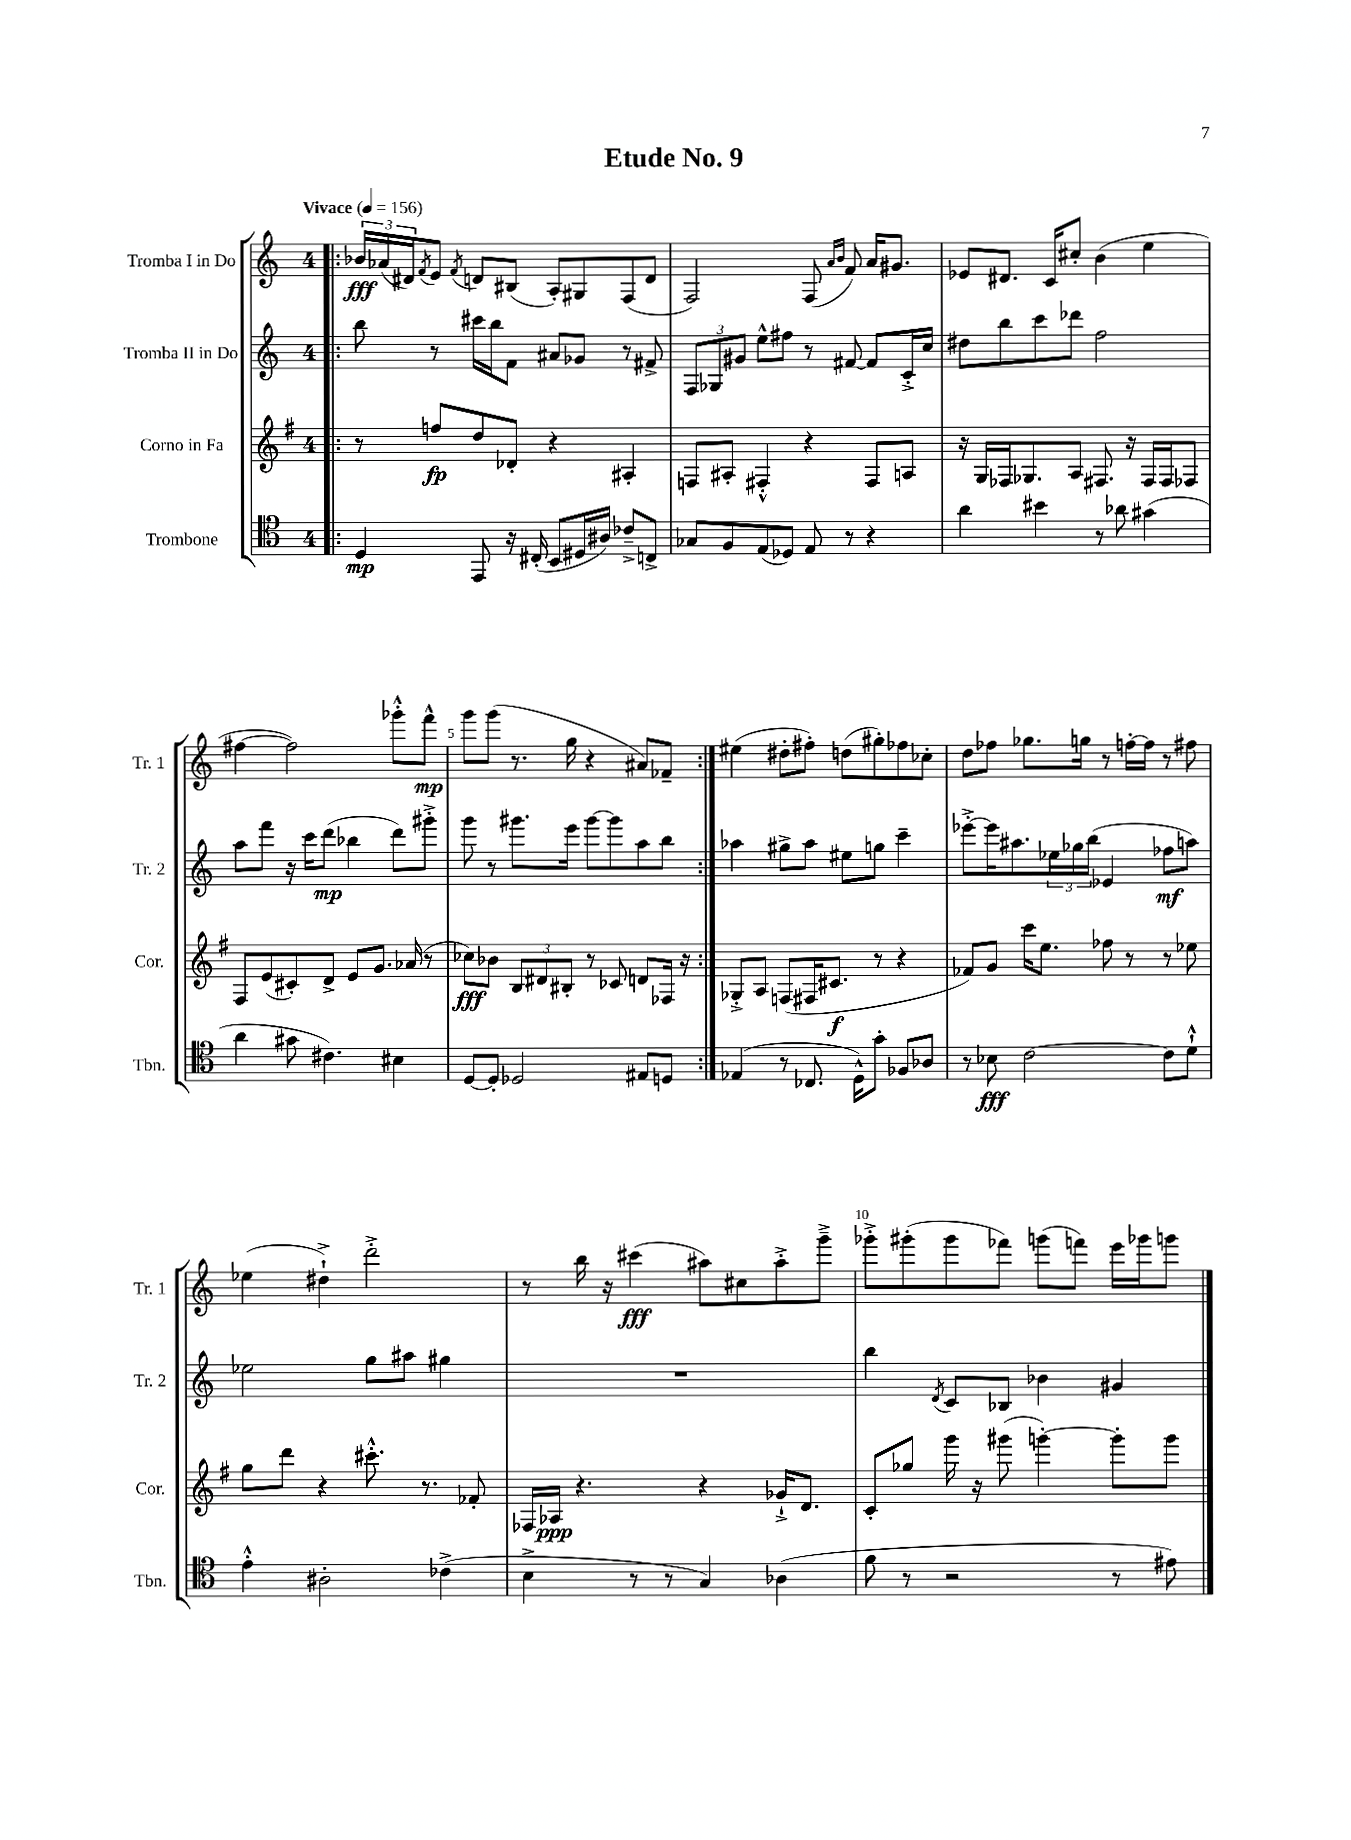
\header { title = "Etude No. 9" }
<<
\new StaffGroup <<
\new Staff = "s0" \with { instrumentName = "Tromba I in Do" shortInstrumentName = "Tr. 1" } {
    \clef treble \key c \major \once \override Staff.TimeSignature.style = #'single-digit \time 4/4 \tempo "Vivace" 4 = 156
    \repeat volta 2 { \bar ".|:" \tuplet 3/2 { bes'16\fff aes'16( dis'16) } \acciaccatura { f'8 } e'8 \acciaccatura { f'8 } d'8 bis8( a8-.) gis8 f8( d'8 |
    f2) f8( \grace { a'16 b'16 } f'8) a'16 gis'8. |
    ees'8 dis'8. c'16 cis''8-. b'4( e''4 |
    fis''4~ fis''2) ges'''8-.-^ f'''8-^\mp |
    g'''8 g'''8( r8. g''16 r4 ais'8) fes'8-- | }
    eis''4( dis''8-. fis''8-.) d''8( gis''8-.) fes''8 ces''8-. |
    d''8 fes''8 ges''8. g''16 r8 f''16~-. f''16 r8 fis''8 |
    ees''4( dis''4-!->) d'''2-.-> |
    r8 b''16 r16 cis'''4\fff( ais''8) cis''8 ais''8-.-> g'''8---> |
    ges'''8-.-> gis'''8-.( gis'''8 fes'''8) g'''8( f'''8) e'''16 ges'''16 g'''8 \bar "|." |
}
\new Staff = "s1" \with { instrumentName = "Tromba II in Do" shortInstrumentName = "Tr. 2" } {
    \clef treble \key c \major \once \override Staff.TimeSignature.style = #'single-digit \time 4/4
    \repeat volta 2 { \bar ".|:" b''8 r8 cis'''16 b''16 f'8 ais'8 ges'8 r8 fis'8-> |
    \tuplet 3/2 { f8 ges8 gis'8 } e''8-^ fis''8 r8 fis'8~ fis'8 c'16-.-> c''16 |
    dis''8 b''8 c'''8 des'''8 f''2 |
    a''8 f'''8 r16 c'''16 d'''8\mp( bes''4 d'''8) gis'''8-.-> |
    g'''8 r8 gis'''8. e'''16 gis'''8~ gis'''8 a''8 b''8 | }
    aes''4 gis''8-> aes''8 eis''8 g''8 c'''4-- |
    ees'''8~-.-> ees'''16 ais''8. \tuplet 3/2 { ees''16 ges''16 b''16( } ees'4 fes''8\mf a''8) |
    ees''2 g''8 ais''8 gis''4 |
    R1 |
    b''4 \acciaccatura { d'8 } c'8 bes8 bes'4 gis'4 \bar "|." |
}
\new Staff = "s2" \with { instrumentName = "Corno in Fa" shortInstrumentName = "Cor." } {
    \clef treble \key g \major \once \override Staff.TimeSignature.style = #'single-digit \time 4/4
    \repeat volta 2 { \bar ".|:" r8 f''8\fp d''8 des'8-. r4 ais4-. |
    f8 ais8-. fis4-.-^ r4 fis8 a8 |
    r16 g16 fes16 ges8. a8 fis8. r16 fis16 fis16 fes8 |
    fis8 e'8( cis'8-.) d'8-> e'8 g'8. aes'16( r8 |
    ces''8\fff) bes'8 \tuplet 3/2 { b8 dis'8 bis8-. } r8 ces'8 d'8 fes16 r16 | }
    ges8-.-> a8 f8( fis16 cis'8.\f r8 r4 |
    fes'8) g'8 c'''16 e''8. fes''8 r8 r8 ees''8 |
    g''8 d'''8 r4 cis'''8.-.-^ r8. fes'8-. |
    fes16 aes16\ppp r4. r4 ges'16-!-> d'8. |
    c'8-. ges''8 g'''16 r16 gis'''8( g'''4~-.) g'''8-. g'''8 \bar "|." |
}
\new Staff = "s3" \with { instrumentName = "Trombone" shortInstrumentName = "Tbn." } {
    \clef tenor \key c \major \once \override Staff.TimeSignature.style = #'single-digit \time 4/4
    \repeat volta 2 { \bar ".|:" d4\mp e,8 r16 cis16-.( b,8 dis16 ais16) ces'8---> c8-> |
    ges8 f8 e8( des8) e8 r8 r4 |
    a'4 bis'4 r8 aes'8 gis'4( |
    a'4 gis'8 cis'4.) bis4 |
    d8~ d8-. des2 eis8 d8 | }
    ees4( r8 ces8. d16-^) g'8-. fes8 aes8 |
    r8 bes8\fff c'2~ c'8 d'8-!-^ |
    e'4-.-^ ais2-. ces'4->( |
    b4-> r8 r8 g4) aes4( |
    f'8 r8 r2 r8 eis'8) \bar "|." |
}
>>
>>
\layout { \context { \Score \override BarNumber.break-visibility = ##(#f #t #t) barNumberVisibility = #(every-nth-bar-number-visible 5) } }
